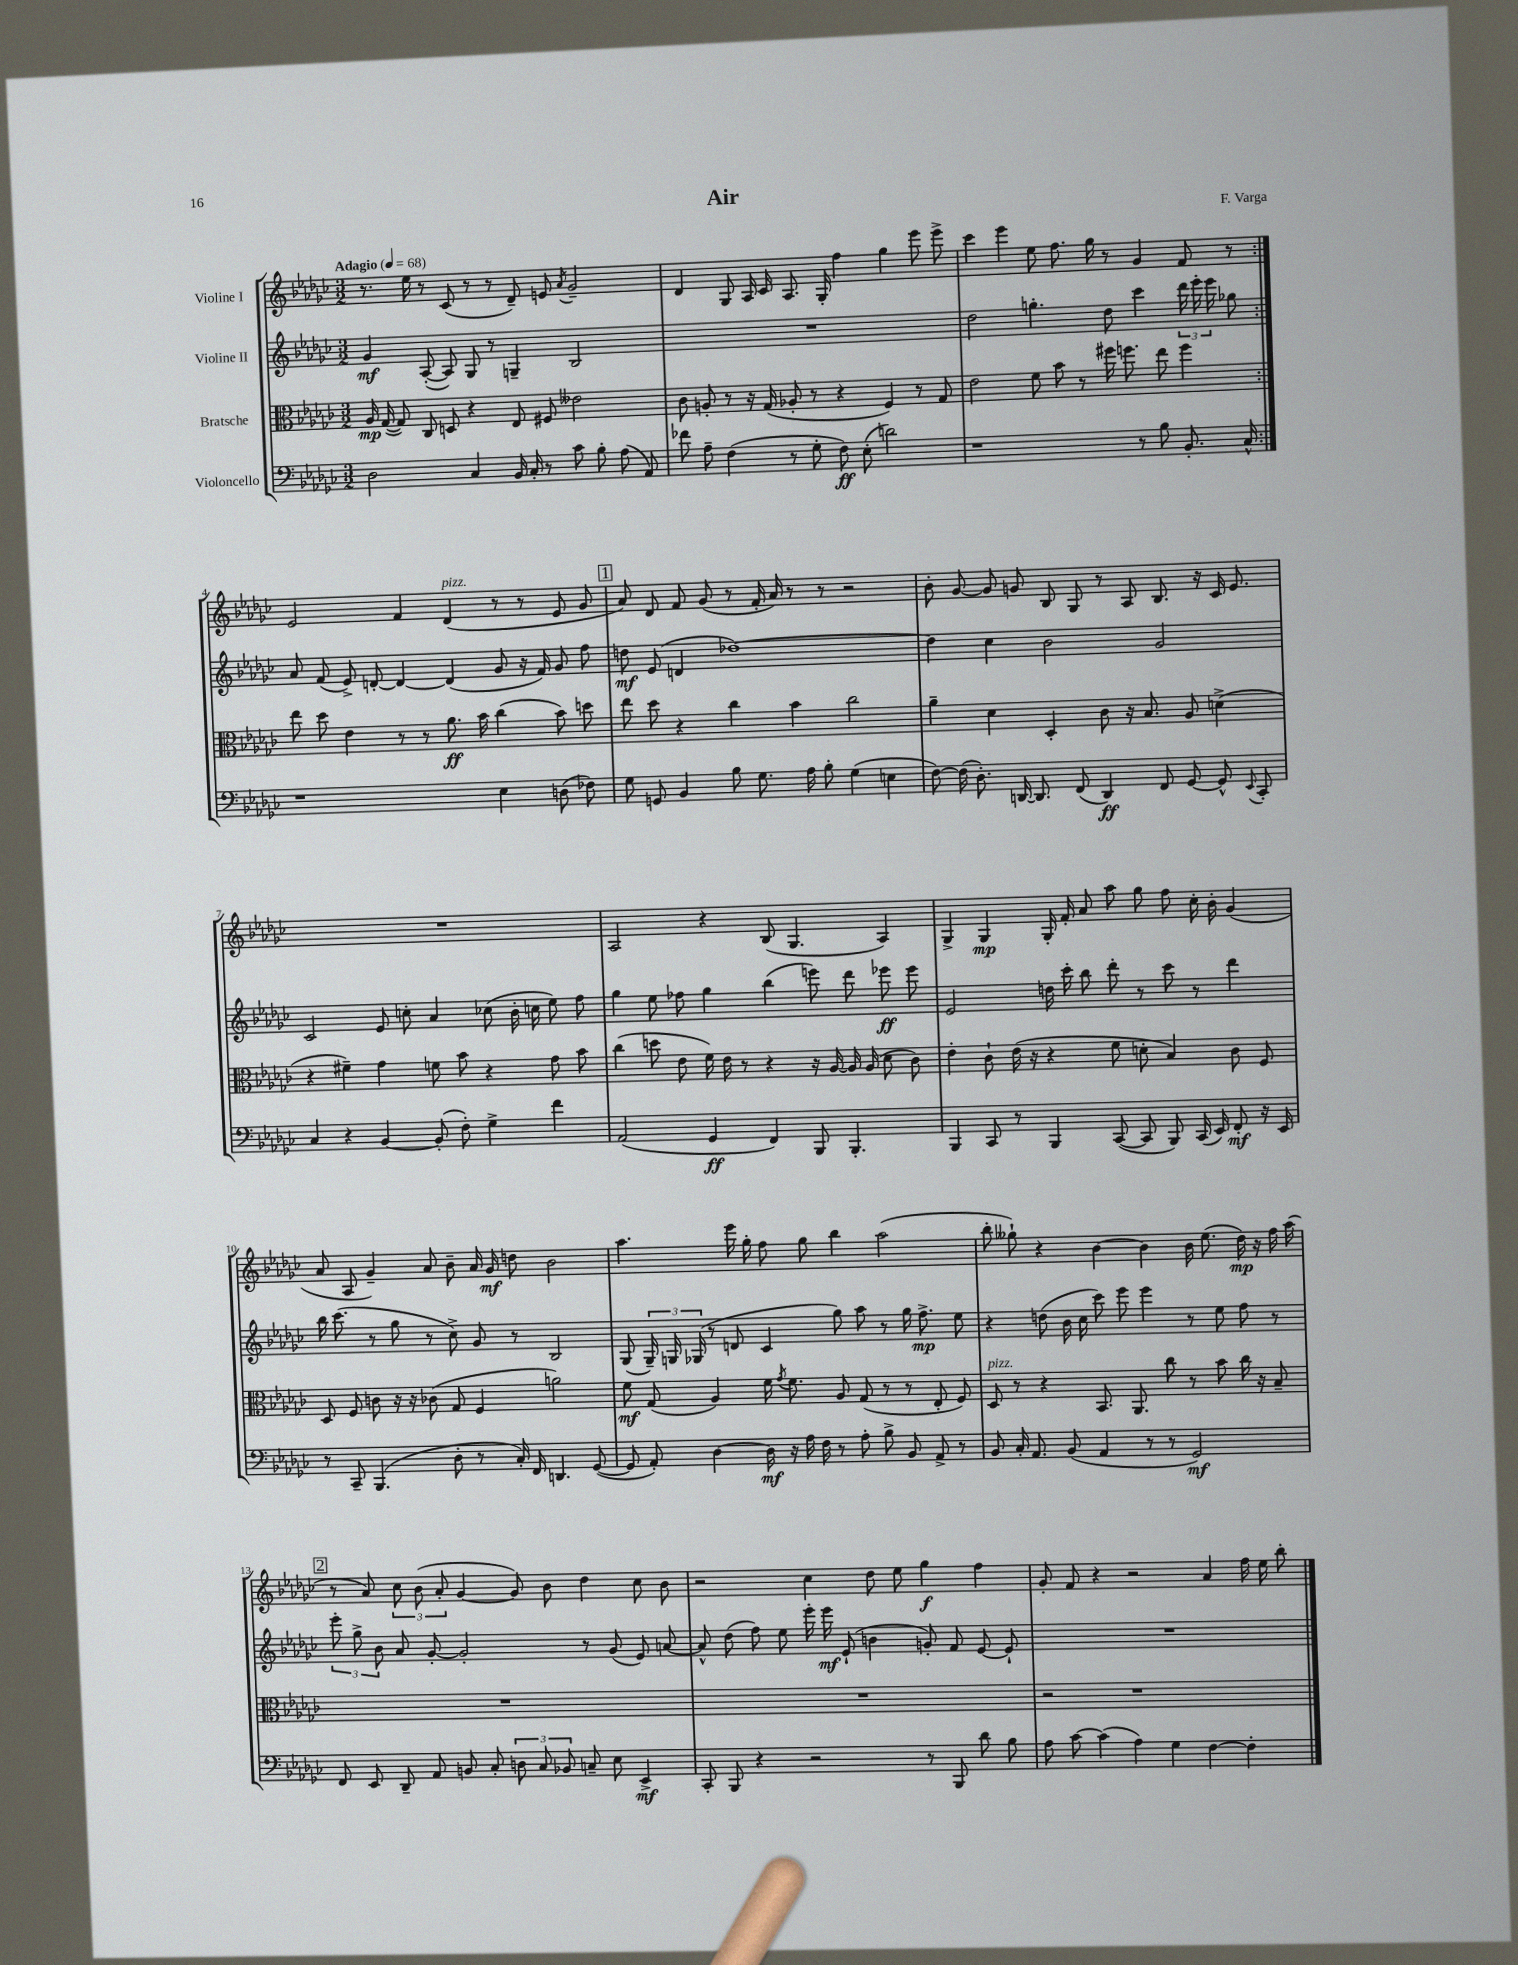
\header { title = "Air" composer = "F. Varga" }
<<
\new StaffGroup <<
\new Staff = "s0" \with { instrumentName = "Violine I" } {
    \clef treble \key ges \major \numericTimeSignature \time 3/2 \tempo "Adagio" 4 = 68
    \autoBeamOff \repeat volta 2 { r8. ees''16 r8 ces'8( r8 r8 des'8--) e'8 \acciaccatura { aes'8 } ges'2-- |
    des'4 ges8 aes16 ces'16 aes8. ges16-. f''4 ges''4 ees'''8 ees'''8-> |
    ces'''4 ees'''4 ees''8 f''8. ges''16 r8 ges'4 f'8 r8 | }
    ees'2 f'4 des'4^\markup { \italic "pizz." }( r8 r8 ees'8 ges'8 |
    \mark \markup { \box "1" } aes'8) des'8 f'8 ges'8( r8 f'16-. aes'16) r8 r8 r2 |
    bes'8-. ges'8~ ges'8 g'8 bes8 ges8 r8 aes8 bes8. r16 ces'16 ees'8. |
    R1. |
    aes2 r4 bes8( ges4. aes4) |
    ges4-> ges4\mp ges16-. f'16-. aes'8 aes''8 ges''8 f''8 ces''16-. bes'16-. ges'4( |
    aes'8 aes8 ges'4--) aes'8 bes'8-- aes'16 ges'16\mf d''8 bes'2 |
    aes''4. ees'''16 ges''16-. f''8 ges''8 bes''4 aes''2( |
    bes''8-. geses''8-!) r4 bes'4~ bes'4 bes'16 ees''8.( des''16\mp) r16 f''16 aes''16( |
    \mark \markup { \box "2" } r8 aes'8) \tuplet 3/2 { ces''8 bes'8( aes'8-. } ges'4~ ges'8) bes'8 des''4 ces''8 bes'8 |
    r2 ces''4 des''8 ees''8 ges''4\f f''4 |
    ges'8-. f'8 r4 r2 aes'4 f''16 ees''16 bes''8-. \bar "|." |
}
\new Staff = "s1" \with { instrumentName = "Violine II" } {
    \clef treble \key ges \major \numericTimeSignature \time 3/2
    \autoBeamOff \repeat volta 2 { ges'4\mf aes8~-.( aes8) ges8 r8 g4-- bes2 |
    R1. |
    des''2 g''4.-. des''8 ces'''4 \tuplet 3/2 { des'''16 ees'''16-. ees'''16 } ges''8 | }
    aes'8 f'8( ees'8->) d'8~-. d'4~ d'4( ges'8 r16 f'16) ges'8 f''8 |
    \mark \markup { \box "1" } d''8\mf ees'8( d'4 des''1~) |
    des''4 ces''4 bes'2 ges'2 |
    ces'2 ees'8 c''8-. aes'4 ces''8( bes'16-. c''16 ees''8) f''8 |
    ges''4 ees''8 fes''8 ges''4 bes''4( e'''8) des'''8 ees'''8\ff ees'''8 |
    ees'2 d''16 ces'''16-. bes''8 des'''8-. r8 ces'''8 r8 des'''4 |
    bes''16 ces'''8.( r8 ges''8 r8 ces''8->) ges'8 r8 bes2 |
    ges8( \tuplet 3/2 { ges16--) g16 ges16( } r8 d'8 ces'4 ges''8) aes''8 r8 ges''16 f''8.->\mp ees''8 |
    r4 d''8( bes'16 ces''16 ces'''8) ees'''8 ees'''4 r8 ees''8 f''8 r8 |
    \mark \markup { \box "2" } \tuplet 3/2 { ees'''8-. ges''8-> bes'8 } aes'8 ges'8~-. ges'2-. r8 ges'8( ees'8) a'8~ |
    a'8-^ des''8( f''8) ees''8 ees'''16-. ees'''16\mf ees'8-!( b'4 g'8-.) f'8 ees'8~ ees'8-! |
    R1. \bar "|." |
}
\new Staff = "s2" \with { instrumentName = "Bratsche" } {
    \clef alto \key ges \major \numericTimeSignature \time 3/2
    \autoBeamOff \repeat volta 2 { aes16\mp ges16~( ges8) ces8 d8 r4 ees8 fis8 eeses'2 |
    ces'8 a8-. r8 r16 ges16( aes8-. r8 r4 f4) r8 ges8 |
    ees'2 f'8 bes'8 r8 fis''16 f''8. ees''8 f''4 | }
    ees''8 des''8 ees'4 r8 r8 aes'8.\ff bes'16 ces''4( bes'8) d''8 |
    \mark \markup { \box "1" } ees''8 des''8 r4 ces''4 bes'4 ces''2 |
    aes'4-- des'4 des4-. ces'8 r16 bes8. aes8 d'4->( |
    r4 fis'4--) ges'4 f'8 bes'8 r4 ges'8 bes'8 |
    ces''4( d''8 ees'8 f'16) ees'16 r8 r4 r16 aes16~ aes16 aes16( des'8 ces'8) |
    ees'4-. ces'8-! ees'16( r16 r4 f'8 d'8-. bes4) ces'8 f8 |
    des8 f8 c'8 r16 r16 ces'8( ges8 f4 a'2) |
    f'8\mf ges8( aes4) f'16 \acciaccatura { ges'8 } f'8. aes8 ges8( r8 r8 ees8-. f8) |
    des8^\markup { \italic "pizz." } r8 r4 bes,8. aes,8. ces''8 r8 bes'8 ces''16 r16 bes8-- |
    \mark \markup { \box "2" } R1. |
    R1. |
    r2 r1 \bar "|." |
}
\new Staff = "s3" \with { instrumentName = "Violoncello" } {
    \clef bass \key ges \major \numericTimeSignature \time 3/2
    \autoBeamOff \repeat volta 2 { des2 ces4 bes,16 ces16-. r8 ces'8 bes8-. aes8( aes,8) |
    fes'8 aes8-- f4( r8 ges8-. f8\ff) ees8-.( d'2) |
    r1 r8 bes8 bes,8.-. ces16-^ | }
    r1 ees4 d8( fes8) |
    \mark \markup { \box "1" } ges8 g,8 bes,4 bes8 ges8. aes16 bes8-. ges4( e4 |
    f8~) f16( des8.-.) d,16~ d,8. f,8( d,4\ff) f,8 ges,8~ ges,8-^ \appoggiatura { ees,8 } ces,8-. |
    ces4 r4 bes,4~ bes,8-.( f8-.) ges4-> f'4 |
    aes,2( ges,4\ff f,4) bes,,8 bes,,4.-. |
    bes,,4 ces,8 r8 bes,,4 ces,8~( ces,8 bes,,8) ces,16( ees,16) f,8-.\mf r16 ees,16 |
    r8 ces,8-- bes,,4.( des8-. r8 ces16-.) f,16 d,4. ges,8~( |
    ges,8 aes,8-.) des4~ des16\mf r16 aes16 f16 r8 aes8-. bes8-> bes,8 aes,8-> r8 |
    bes,8 ces16-. aes,8. bes,8( aes,4 r8 r8 ges,2\mf) |
    \mark \markup { \box "2" } f,8 ees,8 des,8-- aes,8 b,8 ces8-. \tuplet 3/2 { d8 ces8 bes,8 } c8-- ees8 ees,4->\mf |
    ces,8-. bes,,8 r4 r2 r8 bes,,8 des'8 bes8 |
    aes8 ces'8~ ces'4( aes4) ges4 f4~ f4-. \bar "|." |
}
>>
>>
